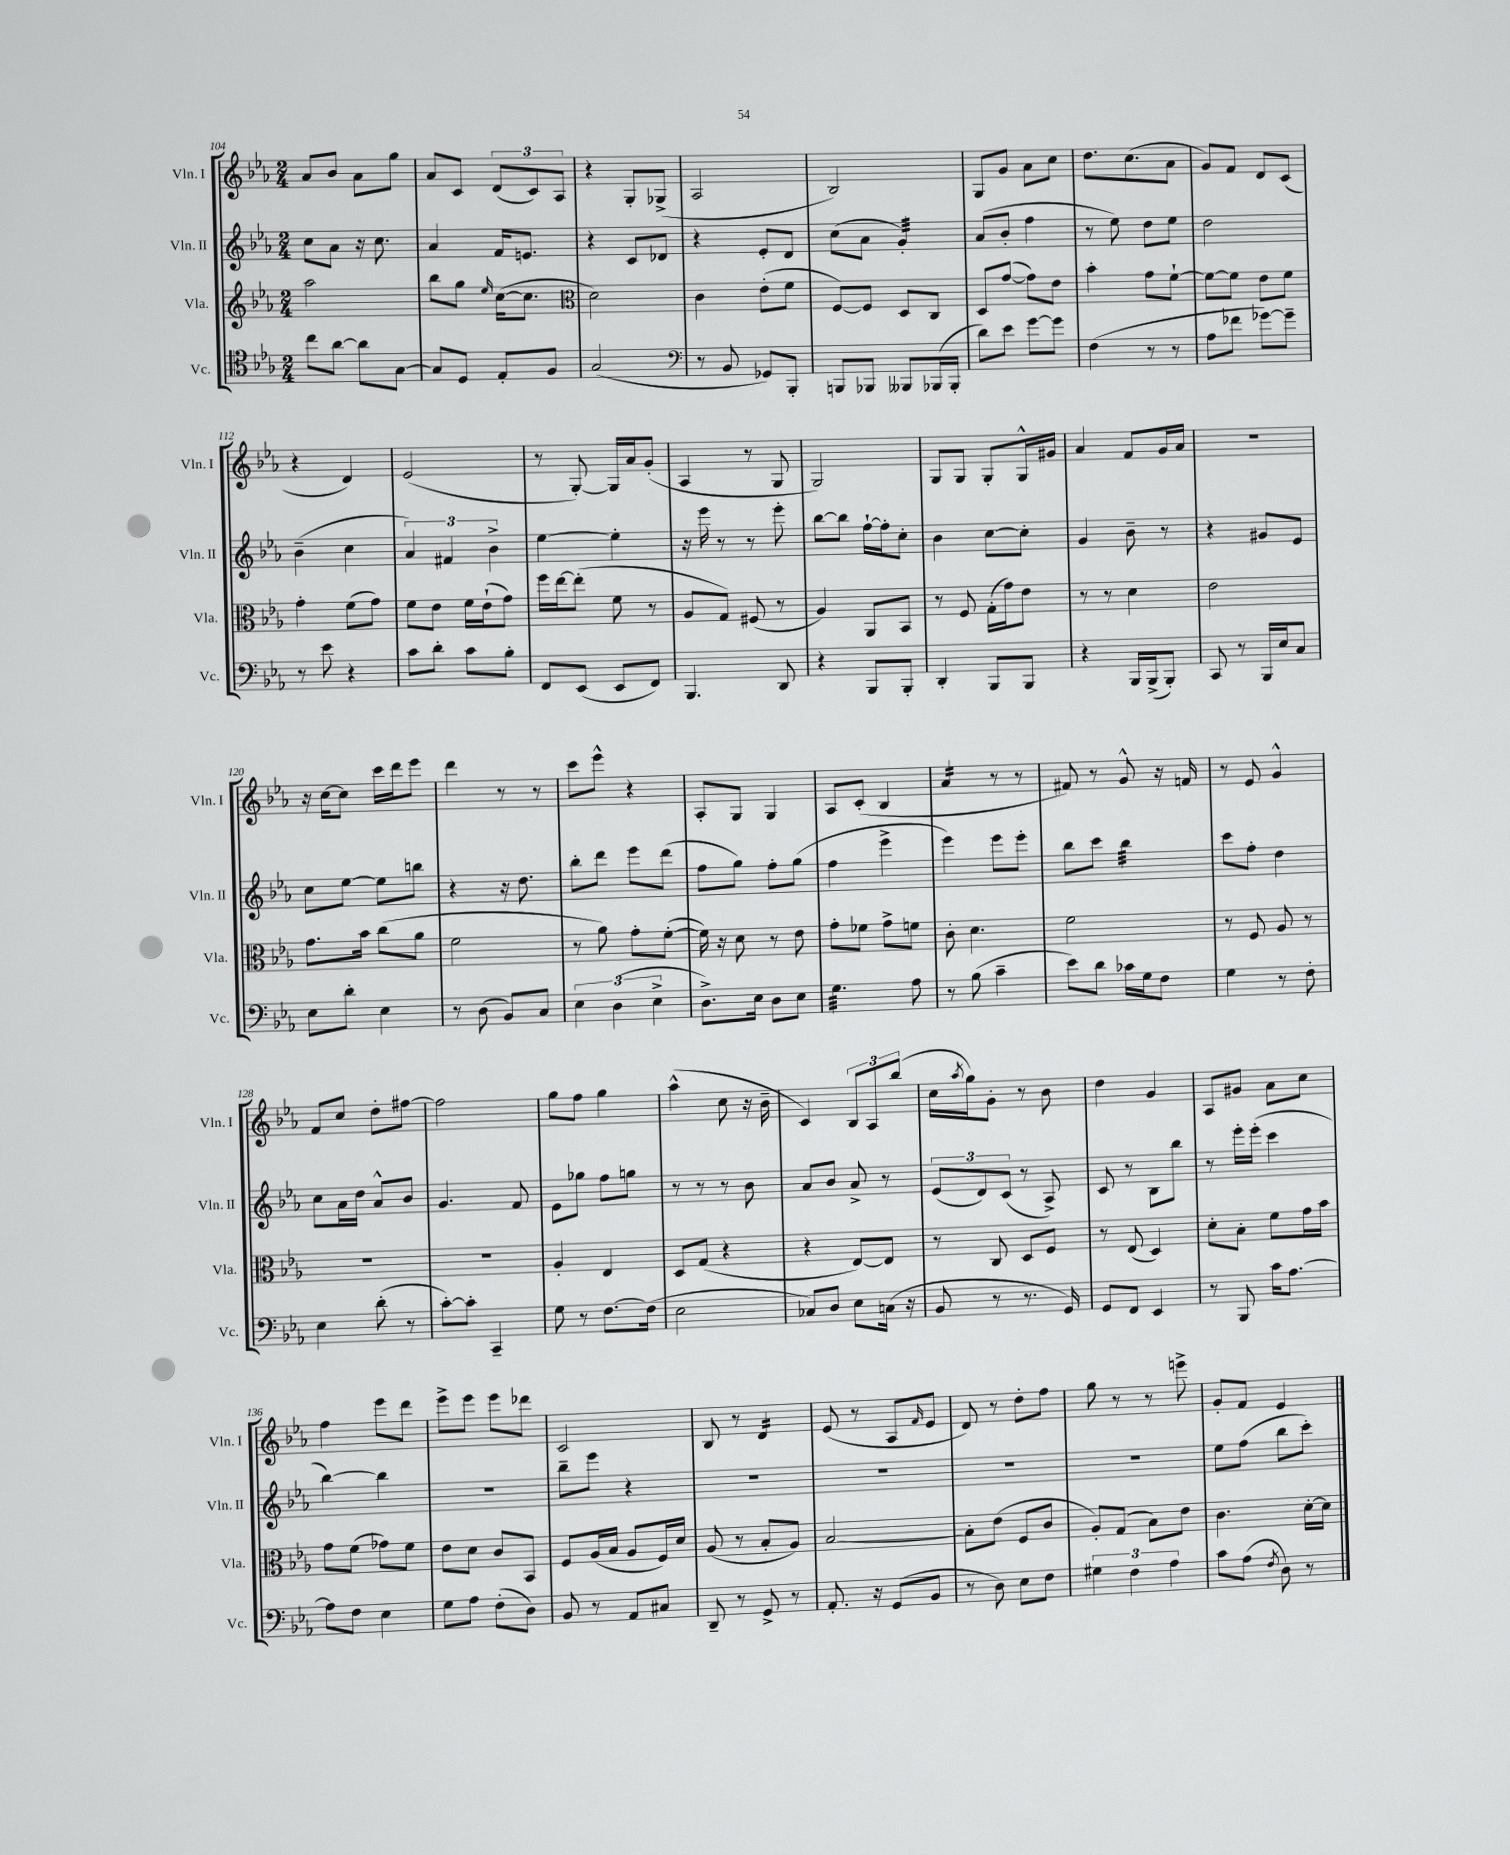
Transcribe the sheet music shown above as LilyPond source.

<<
\new StaffGroup <<
\new Staff = "s0" \with { instrumentName = "Vln. I" shortInstrumentName = "Vln. I" } {
    \clef treble \key ees \major \numericTimeSignature \time 2/4
    aes'8 bes'8 aes'8 g''8 |
    aes'8 c'8 \tuplet 3/2 { d'8( c'8) aes8 } |
    r4 g8-. ges8->( |
    aes2 |
    bes2) |
    g8 g'8 aes'8 c''8 |
    d''8. c''8.( aes'8 |
    g'8) f'8 d'8 c'8( |
    r4 d'4) |
    ees'2( |
    r8 g8~-.) g16 aes'16 g'8-.( |
    aes4 r8 g8 |
    g2) |
    g8 g8 g8-. g16-^ gis'16 |
    aes'4 f'8 g'16 aes'16 |
    R2 |
    r16 c''16~ c''8 c'''16 d'''16 ees'''8 |
    d'''4 r8 r8 |
    c'''8 ees'''8-^ r4 |
    aes8-. g8 g4 |
    aes8 c'8-.( bes4 |
    aes'4:16 r8 r8 |
    fis'8) r8 g'8-^ r16 f'16 |
    r8 ees'8 g'4-^ |
    f'8 c''8 d''8-. fis''8~ |
    fis''2 |
    g''8 f''8 g''4 |
    aes''4-^( c''8 r16 bes'16-- |
    c'4) \tuplet 3/2 { bes8 aes8 bes''8( } |
    c''16 \acciaccatura { aes''8 } g''16) g'8-. r8 bes'8 |
    d''4 g'4 |
    aes8 gis'8 aes'8 c''8 |
    f''4 ees'''8 d'''8 |
    ees'''8-> ees'''8 ees'''8 des'''8 |
    c'2 |
    bes8 r8 d'4:16 |
    ees'8( r8 aes8 \grace { f'16 } ees'8 |
    d'8) r8 d''8-. f''8 |
    g''8 r8 r8 e'''8-> |
    g'8-. f'8 ees'4 \bar "|." |
}
\new Staff = "s1" \with { instrumentName = "Vln. II" shortInstrumentName = "Vln. II" } {
    \clef treble \key ees \major \numericTimeSignature \time 2/4
    c''8 aes'8 r16 c''8. |
    aes'4 f'16 e'8. |
    r4 c'8 des'8 |
    r4 ees'8-. d'8 |
    c''8( aes'8 g'4:32-.) |
    aes'8( bes'8-. f''4 |
    r8 ees''8) d''8 ees''8 |
    d''2 |
    bes'4--( c''4 |
    \tuplet 3/2 { aes'4) fis'4 bes'4-> } |
    ees''4~ ees''4-. |
    r16 ees'''16 r8 r8 ees'''8-. |
    bes''8~ bes''8 f''16~-! f''16-. c''8-. |
    bes'4 c''8~ c''8-. |
    g'4 bes'8-- r8 |
    r4 gis'8 ees'8 |
    c''8 ees''8~ ees''8 b''8 |
    r4 r16 d''8. |
    bes''8-. d'''8 ees'''8 d'''8( |
    f''8 g''8) f''8-. g''8( |
    f''4 ees'''4-> |
    ees'''4) ees'''8 ees'''8-. |
    bes''8 c'''8 bes''4:32 |
    c'''8 f''8-. d''4 |
    c''8 aes'16 d''16 aes'8-^ bes'8 |
    g'4. f'8 |
    ees'8 ges''8 f''8 g''8 |
    r8 r8 r8 bes'8 |
    aes'8 bes'8 aes'8-> r8 |
    \tuplet 3/2 { ees'8( d'8) c'8( } r8 aes8->) |
    c'8 r8 bes8 bes''8 |
    r8 ees'''16-. ees'''16-.( c'''4 |
    bes''4~) bes''4 |
    R2 |
    bes''8-- ees'''8 r4 |
    R2 |
    R2 |
    R2 |
    R2 |
    ees''8 f''8( bes''8 c'''8-.) \bar "|." |
}
\new Staff = "s2" \with { instrumentName = "Vla." shortInstrumentName = "Vla." } {
    \clef treble \key ees \major \numericTimeSignature \time 2/4
    aes''2 |
    bes''8 g''8 \grace { ees''16 } c''16~( c''8. |
    \clef alto d'2) |
    c'4 ees'8-.( f'8 |
    f8~) f8 d8 c8 |
    d8 g'8~( g'8) ees'8 |
    bes'4-. g'8 f'8~-! |
    f'8~ f'8 ees'8 f'8 |
    g'4-. f'8( g'8) |
    f'8 ees'8 f'16 ees'16-!( g'8) |
    f''16 ees''16~ ees''8-.( f'8 r8 |
    aes8 g8) fis8( r8 |
    aes4) aes,8 bes,8 |
    r8 f8 g16-.( g'16) ees'8 |
    r8 r8 d'4 |
    ees'2 |
    g'8. bes'16 c''8( aes'8 |
    f'2 |
    r8 aes'8) g'8-. f'8~-.( |
    f'16) r16 d'8 r8 ees'8 |
    g'8-. fes'8 g'8-> f'8 |
    c'8-. d'4. |
    f'2 |
    r8 f8 aes8 r8 |
    R2 |
    R2 |
    aes4-. ees4 |
    d8 g8( r4 |
    r4 ees8~) ees8 |
    r8 c8 d8 f8 |
    r8 ees8( d4) |
    d'8-. bes8-. f'8 g'16 bes'16 |
    g'8 f'8( ges'8) f'8 |
    ees'8 d'8 c'8 bes,8 |
    f8 aes16( bes16 aes8 f16) d'16 |
    aes8( r8 bes8-. aes8) |
    bes2~ |
    bes8-. ees'8( f8 c'8 |
    aes8-.) g8( bes8) ees'8 |
    c'4. d'16~-. d'16 \bar "|." |
}
\new Staff = "s3" \with { instrumentName = "Vc." shortInstrumentName = "Vc." } {
    \clef tenor \key ees \major \numericTimeSignature \time 2/4
    c''8 aes'8~ aes'8 g8~ |
    g8 d8 ees8-. f8 |
    g2( |
    \clef bass r8 bes,8 ges,8) bes,,8-. |
    b,,8 bes,,8 beses,,8 bes,,16( bes,,16-. |
    d'8) ees'8 g'8~ g'8 |
    f4( r8 r8 |
    aes8 fes'8 ges'8~) ges'8-- |
    r8 ees'8 r4 |
    c'8 d'8-. c'8 bes8-. |
    f,8 ees,8( ees,8 f,8) |
    bes,,4. d,8 |
    r4 bes,,8 bes,,8-. |
    d,4-. bes,,8 bes,,8 |
    r4 bes,,16 bes,,16->( bes,,8-.) |
    c,8 r8 bes,,16 ees16 c8 |
    ees8 d'8-. ees4 |
    r8 d8( bes,8) c8 |
    \tuplet 3/2 { ees4 d4( ees4-> } |
    d8.->) ees16 d8 ees8 |
    g4.:32 aes8 |
    r8 bes8( c'4-- |
    ees'8) d'8 ces'16 g16 f8 |
    g4 r8 f8-. |
    ees4 d'8-.( r8 |
    c'8~-.) c'8-. c,4-- |
    g8 r8 f8.~ f16( |
    ees2 |
    ces8) d8 ees8 c16( r16 |
    bes,8 r8 r8. g,16) |
    g,8 f,8 ees,4 |
    r8 bes,,8 c'16 aes8.~ |
    aes8 f8 ees4 |
    g8 aes8 f8-.( d8) |
    bes,8 r8 aes,8 cis8 |
    d,8-- r8 g,8-> r8 |
    aes,8.-. r16 g,8( bes,8 |
    r8 d8) ees8 f8 |
    \tuplet 3/2 { gis4 f4 aes4 } |
    c'8 aes8( \acciaccatura { f8 } d8) r8 \bar "|." |
}
>>
>>
\layout { \context { \Score currentBarNumber = #104 } }
